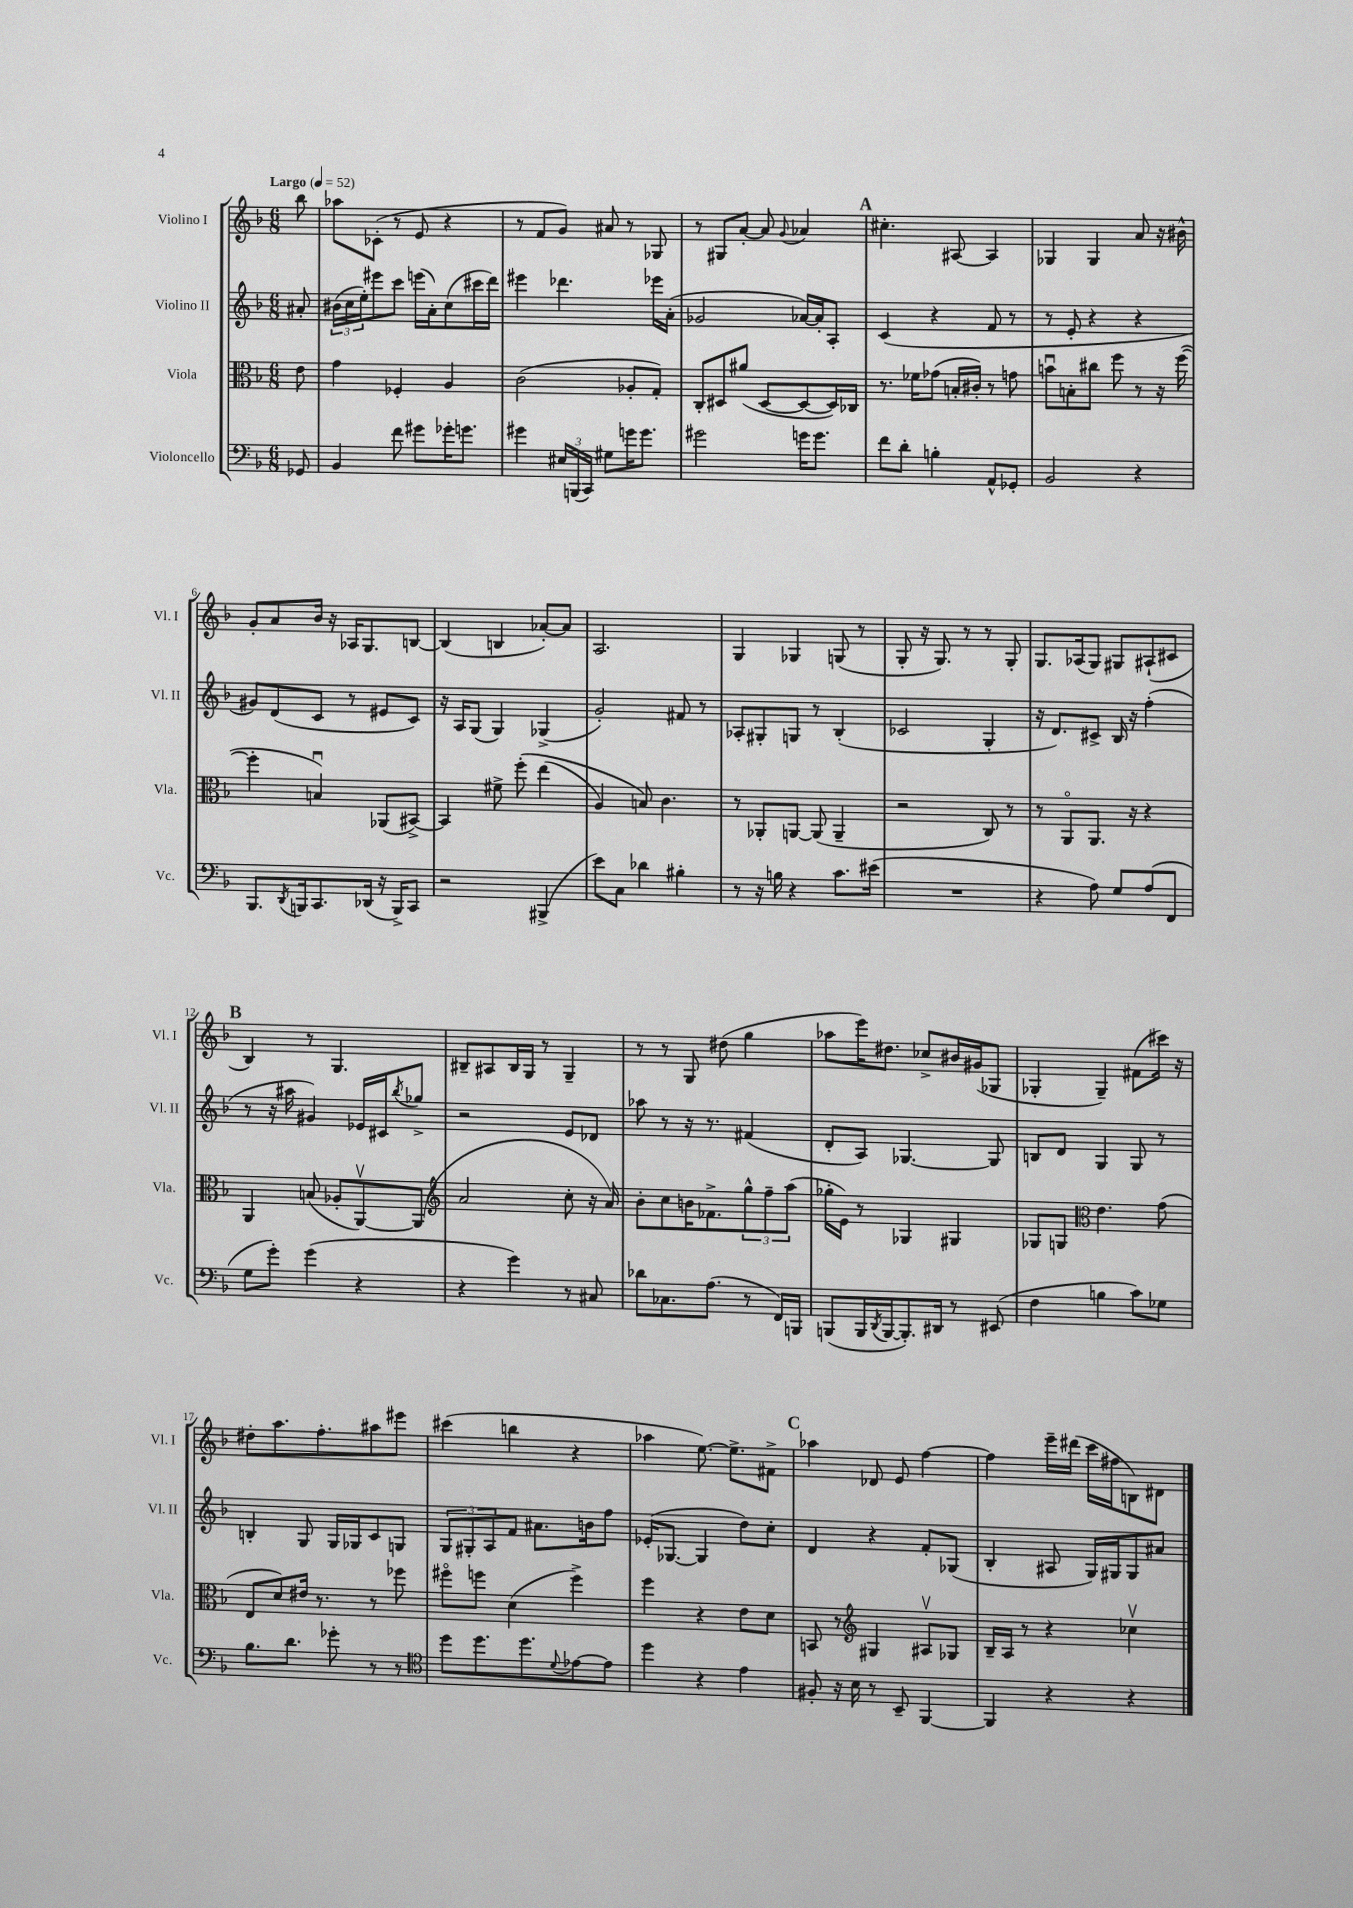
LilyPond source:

<<
\new StaffGroup <<
\new Staff = "s0" \with { instrumentName = "Violino I" shortInstrumentName = "Vl. I" } {
    \clef treble \key f \major \numericTimeSignature \time 6/8 \partial 8 \tempo "Largo" 4 = 52
    bes''8 |
    aes''8 ces'8-.( r8 e'8 r4 |
    r8 f'8 g'8) ais'8 r8 ges8 |
    r8 gis8 a'8~-. a'8 \appoggiatura { g'8 } aes'4 |
    \mark \markup { \bold "A" } cis''4.-. ais8~ ais4 |
    ges4 ges4 a'8 r16 bis'16-^ |
    g'8-. a'8 bes'16 r16 aes16 g8. b8~ |
    b4( b4 aes'8~-.) aes'8 |
    a2. |
    g4 ges4 g8( r8 |
    g8-. r16 g8.) r8 r8 g8-. |
    g8. aes16( g8) gis8 ais8-!( cis'8 |
    \mark \markup { \bold "B" } bes4) r8 g4. |
    bis8-- ais8 bis16 g16 r8 g4-- |
    r8 r8 g8 dis''8( g''4 |
    aes''8 e'''16) dis''8. ces''8-> bis'16 gis'16( ges8 |
    ges4-. ges4--) fis'8( cis'''16) r16 |
    dis''8-. a''8. f''8.-. ais''8 eis'''8 |
    cis'''4( b''4 r4 |
    aes''4 e''8.~) e''8.-> fis'8-> |
    \mark \markup { \bold "C" } aes''4 des'8 e'8 f''4~ |
    f''4 e'''16-- dis'''16( c'''16 fis''16 b8) dis'8 \bar "|." |
}
\new Staff = "s1" \with { instrumentName = "Violino II" shortInstrumentName = "Vl. II" } {
    \clef treble \key f \major \numericTimeSignature \time 6/8 \partial 8
    ais'8-. |
    \tuplet 3/2 { bis'16( c''16 e''16-.) } eis'''8 c'''8 e'''16( a'16-.) c''8( cis'''16 d'''16) |
    eis'''4 des'''4. ees'''16 a'16-.( |
    ges'2 aes'16~) aes'16-. a8-. |
    \mark \markup { \bold "A" } c'4( r4 f'8 r8 |
    r8 e'8-. r4 r4 |
    gis'8) d'8( c'8 r8 eis'8 c'8) |
    r16 a16 g8( g4) ges4->( |
    g'2-.) fis'8 r8 |
    aes8-. gis8-. g8 r8 bes4-.( |
    ces'2 g4-. |
    r16 d'8.) cis'8-> bes16 r16 f''4-.( |
    \mark \markup { \bold "B" } r8 r16 ais''16 gis'4) ees'16 cis'16 \acciaccatura { bes''8 } ges''8-> |
    r2 e'8 des'8 |
    aes''8 r8 r16 r8. fis'4( |
    d'8-. a8) ges4.~ ges8 |
    b8 d'8 g4 g8 r8 |
    b4-. g8 g16 ges16 c'8 g8 |
    \tuplet 3/2 { g8 gis8-. a8 } f'8 ais'8. b'16 f''8 |
    ees'16-.( ges8.~ ges4 d''8) c''8-. |
    \mark \markup { \bold "C" } d'4 r4 f'8-. ges8( |
    bes4-. ais8 g16) gis16 gis8 ais'8 \bar "|." |
}
\new Staff = "s2" \with { instrumentName = "Viola" shortInstrumentName = "Vla." } {
    \clef alto \key f \major \numericTimeSignature \time 6/8 \partial 8
    e'8 |
    g'4 fes4-. a4 |
    c'2( aes8-. g8-.) |
    c8-. dis8 ais'8( dis8~ dis8~ dis16) ces16 |
    \mark \markup { \bold "A" } r8. fes'16 ges'8( b16-. cis'16-.) r8 g'8 |
    b'8\downbow b8-. cis''8 f''8 r8 r16 f''16~( |
    f''4-. b4\downbow) aes,8( bis,8~->) |
    bis,4 fis'8-> f''8-.\( e''4( |
    a4) b8\) c'4. |
    r8 aes,8-. a,8~ a,8( a,4-- |
    r2 c8) r8 |
    r8 a,8\flageolet a,8. r16 r4 |
    \mark \markup { \bold "B" } a,4 b8( aes8-. a,8~\upbow) a,8( |
    \clef treble a'2 c''8-. r16 a'16) |
    bes'8-. c''8 b'16 fes'8.-> \tuplet 3/2 { g''8-^ f''8-- a''8( } |
    ges''16-. e'16) r8 ges4 gis4 |
    ges8 g8 \clef alto e'4. g'8( |
    e8 d'8) eis'16 r8. r8 fes''8 |
    fis''8\flageolet f''8 d'4( f''4->) |
    f''4 r4 e'8 d'8 |
    \mark \markup { \bold "C" } b,8 r8 \clef treble gis4 ais8\upbow ges8 |
    bes16-- a16 r8 r4 ces''4\upbow \bar "|." |
}
\new Staff = "s3" \with { instrumentName = "Violoncello" shortInstrumentName = "Vc." } {
    \clef bass \key f \major \numericTimeSignature \time 6/8 \partial 8
    ges,8 |
    bes,4 f'8 gis'8 ges'16-. g'8. |
    gis'4 \tuplet 3/2 { eis16 b,,16( c,16) } gis8 g'16 g'8. |
    gis'2 g'16 g'8. |
    \mark \markup { \bold "A" } f'8 d'8-. b4-. a,8-^ ges,8-. |
    bes,2 r4 |
    bes,,8. \acciaccatura { d,8 } b,,16 c,8. des,16( r16 b,,16->) c,8 |
    r2 bis,,4->( |
    e'8) c8 des'4 bis4-. |
    r8 r16 b16 r4 c'8. eis'16( |
    R2. |
    r4 a8) g8 a8( f,8 |
    \mark \markup { \bold "B" } g8 g'8-.) g'4( r4 |
    r4 g'4) r8 cis8 |
    des'8 ces8. a8.( r8 f,16) b,,16 |
    b,,8( b,,16 \acciaccatura { d,8 } b,,16~ b,,8.-.) dis,16 r8 eis,8( |
    f4 b4 c'8) ges8 |
    bes8. d'8. ges'8-. r8 r8 |
    \clef tenor d''8 d''8. d''8. \appoggiatura { d'8 } ees'8~ ees'8 |
    d''4 r4 e'4 |
    \mark \markup { \bold "C" } fis8-. r16 bes16 r8 bes,8-- f,4~ |
    f,4 r4 r4 \bar "|." |
}
>>
>>
